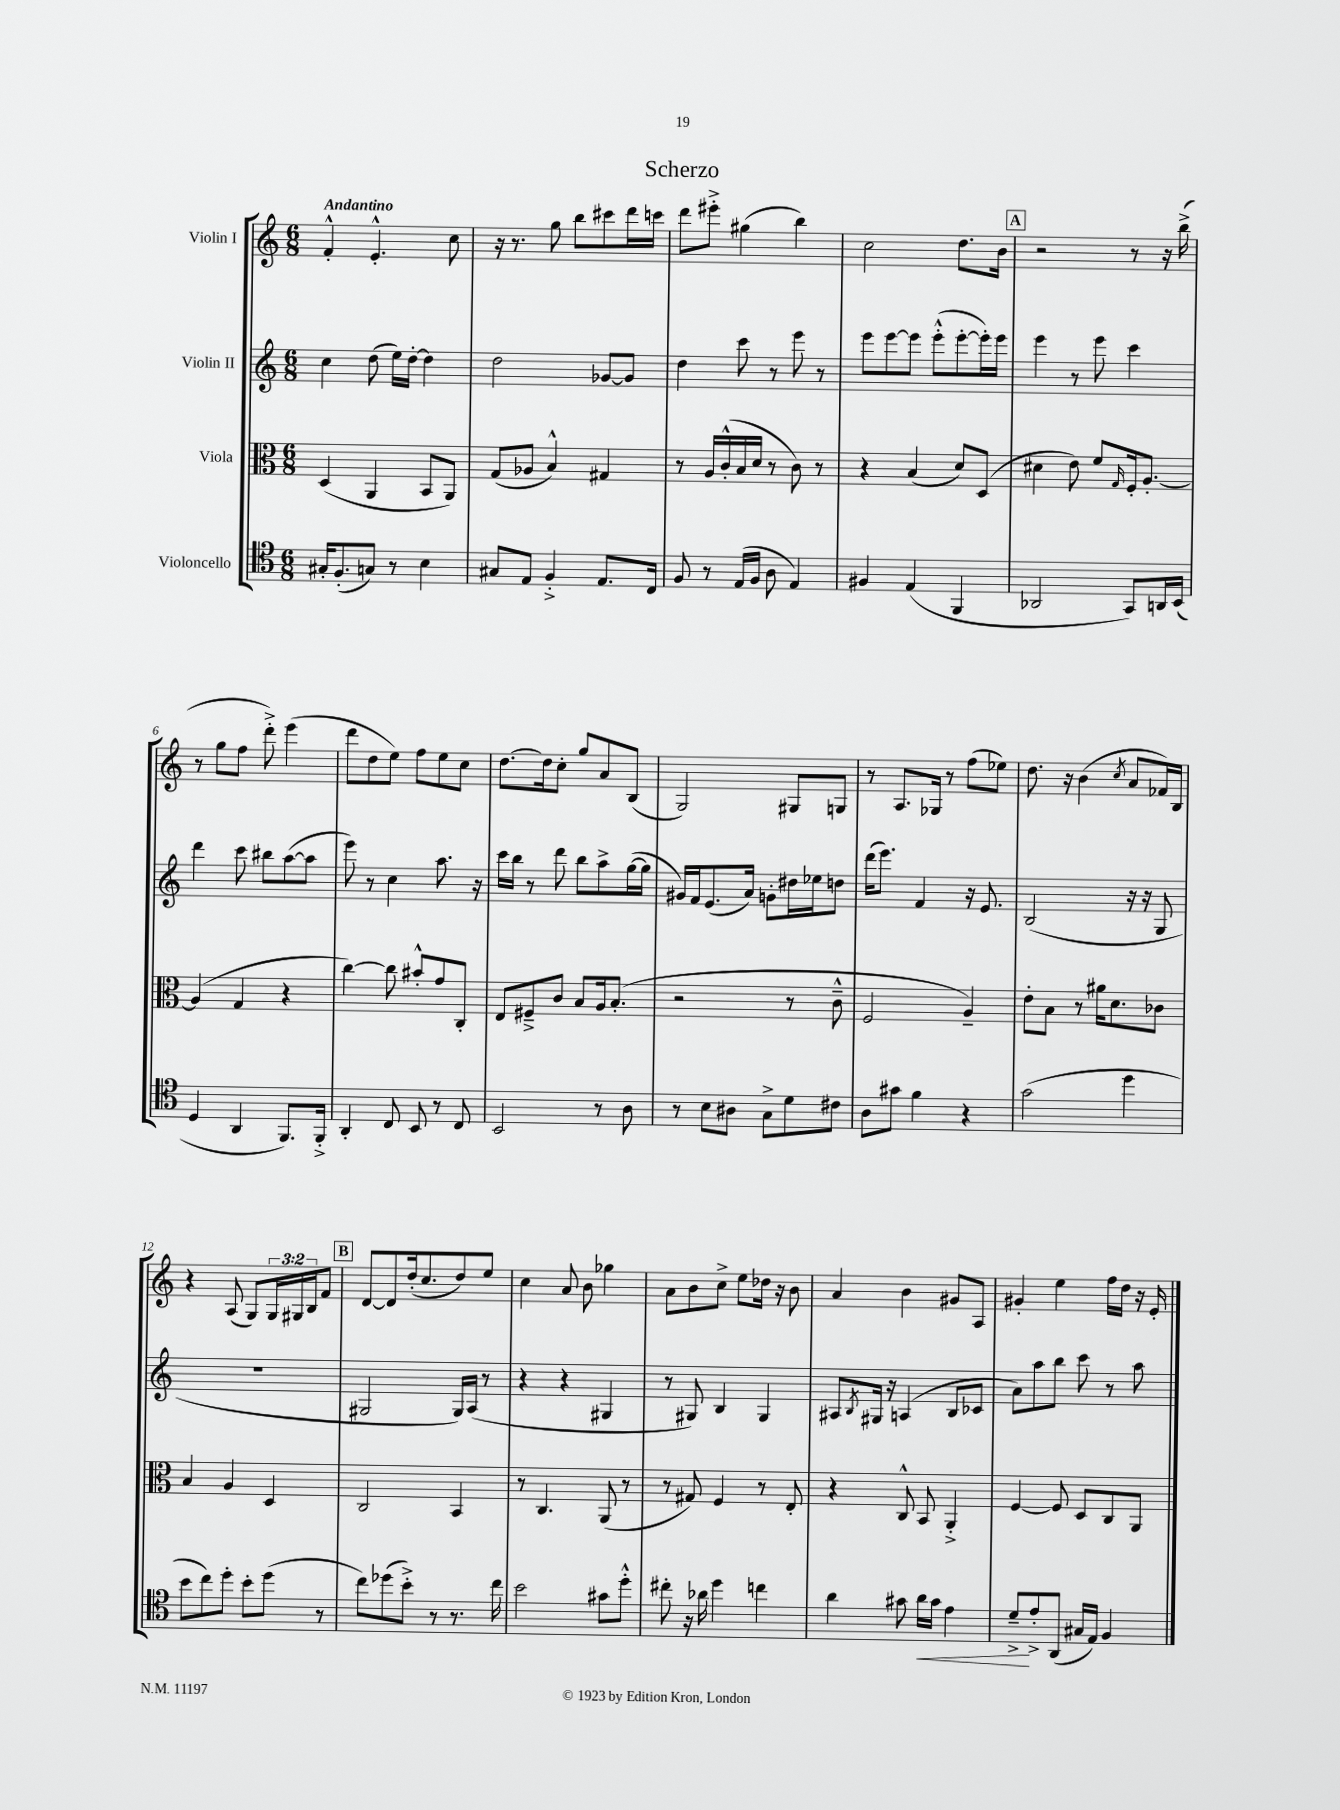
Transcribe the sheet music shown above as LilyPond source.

\header { title = "Scherzo" }
<<
\new StaffGroup <<
\new Staff = "s0" \with { instrumentName = "Violin I" } {
    \clef treble \key c \major \numericTimeSignature \time 6/8 \override Staff.TupletNumber.text = #tuplet-number::calc-fraction-text \tempo "Andantino"
    f'4-.-^ e'4.-.-^ c''8 |
    r16 r8. g''8 b''8 cis'''8 d'''16 c'''16 |
    d'''8 eis'''8-.-> gis''4( b''4) |
    c''2 d''8. b'16 |
    \mark \markup { \box "A" } r2 r8 r16 b''16->( |
    r8 g''8 f''8 d'''8-.->) e'''4( |
    d'''8 d''8 e''8) f''8 e''8 c''8 |
    d''8.~ d''16 c''8-. g''8 a'8 b8( |
    g2) gis8 g8 |
    r8 a8. ges16 r8 f''8( ees''8) |
    d''8. r16 b'4( \acciaccatura { c''8 } a'8 fes'16) b16 |
    r4 a8( g8) \tuplet 3/2 { g16 gis16 b16 } f'8 |
    \mark \markup { \box "B" } d'8~ d'8 d''16-.( c''8. d''8) e''8 |
    c''4 a'8 b'8 ges''4 |
    a'8 b'8 c''8-> e''8 des''16 r16 b'8 |
    a'4 b'4 gis'8 a8 |
    gis'4-. e''4 f''16 d''16 r16 e'16-. \bar "|." |
}
\new Staff = "s1" \with { instrumentName = "Violin II" } {
    \clef treble \key c \major \numericTimeSignature \time 6/8
    c''4 d''8( e''16) d''16~-. d''4 |
    d''2 ges'8~ ges'8 |
    d''4 c'''8 r8 e'''8 r8 |
    e'''8 e'''8~ e'''8 e'''8-.-^( e'''8~-. e'''16-.) e'''16 |
    \mark \markup { \box "A" } e'''4 r8 e'''8 c'''4 |
    d'''4 c'''8 bis''8 a''8~( a''8 |
    e'''8) r8 c''4 a''8. r16 |
    c'''16 b''16 r8 d'''8 b''8 a''8-> g''16~( g''16 |
    gis'16) f'16 e'8.( a'16) g'8-. dis''16 ees''16 d''8 |
    d'''16( e'''8.) f'4 r16 e'8. |
    b2( r16 r16 g8 |
    R2. |
    \mark \markup { \box "B" } gis2 gis16) a16( r8 |
    r4 r4 gis4 |
    r8 gis8) b4 gis4 |
    ais8 \acciaccatura { b8 } gis16 r16 a4( b8 ces'8 |
    a'8) a''8 b''8 c'''8 r8 a''8 \bar "|." |
}
\new Staff = "s2" \with { instrumentName = "Viola" } {
    \clef alto \key c \major \numericTimeSignature \time 6/8
    d4( a,4 b,8 a,8) |
    g8( aes8 b4-^) gis4 |
    r8 a16 c'16-.-^( b16 d'16 r8 c'8) r8 |
    r4 b4( d'8) d8( |
    \mark \markup { \box "A" } dis'4 e'8) f'8 \grace { g16 } f16-. a8.~-. |
    a4( g4 r4 |
    c''4~) c''8 bis'8-.-^ g'8 c8-. |
    e8 fis8---> c'8 b8 a16 b8.-.( |
    r2 r8 c'8---^ |
    f2 a4--) |
    e'8-. b8 r8 ais'16 d'8. ces'8 |
    b4 a4 d4 |
    \mark \markup { \box "B" } c2 b,4 |
    r8 c4. a,8( r8 |
    r8 gis8) f4 r8 e8-. |
    r4 c8-^ b,8 a,4-.-> |
    f4~ f8 d8 c8 a,8 \bar "|." |
}
\new Staff = "s3" \with { instrumentName = "Violoncello" } {
    \clef tenor \key c \major \numericTimeSignature \time 6/8
    gis16-. f8.-.( g8) r8 b4 |
    gis8 e8 f4-.-> e8. c16 |
    f8 r8 e16( f16 a8 e4) |
    fis4 e4( f,4 |
    \mark \markup { \box "A" } aes,2 g,8) a,16 b,16( |
    d4 a,4 f,8.) f,16-.-> |
    a,4-. c8 b,8 r8 c8 |
    b,2 r8 a8 |
    r8 b8 ais8 g8-> d'8 cis'8 |
    a8 gis'8 f'4 r4 |
    g'2( d''4 |
    b'8 c''8) d''8-. b'8-. d''8( r8 |
    \mark \markup { \box "B" } c''8) des''8( b'8-.->) r8 r8. c''16 |
    b'2 gis'8 d''8-.-^ |
    cis''8-. r16 aes'16 d''4 c''4 |
    a'4 gis'8 a'16\< gis'16 e'4 |
    d'8--->\! e'8-.-> a,8( gis16 e16) f4 \bar "|." |
}
>>
>>
